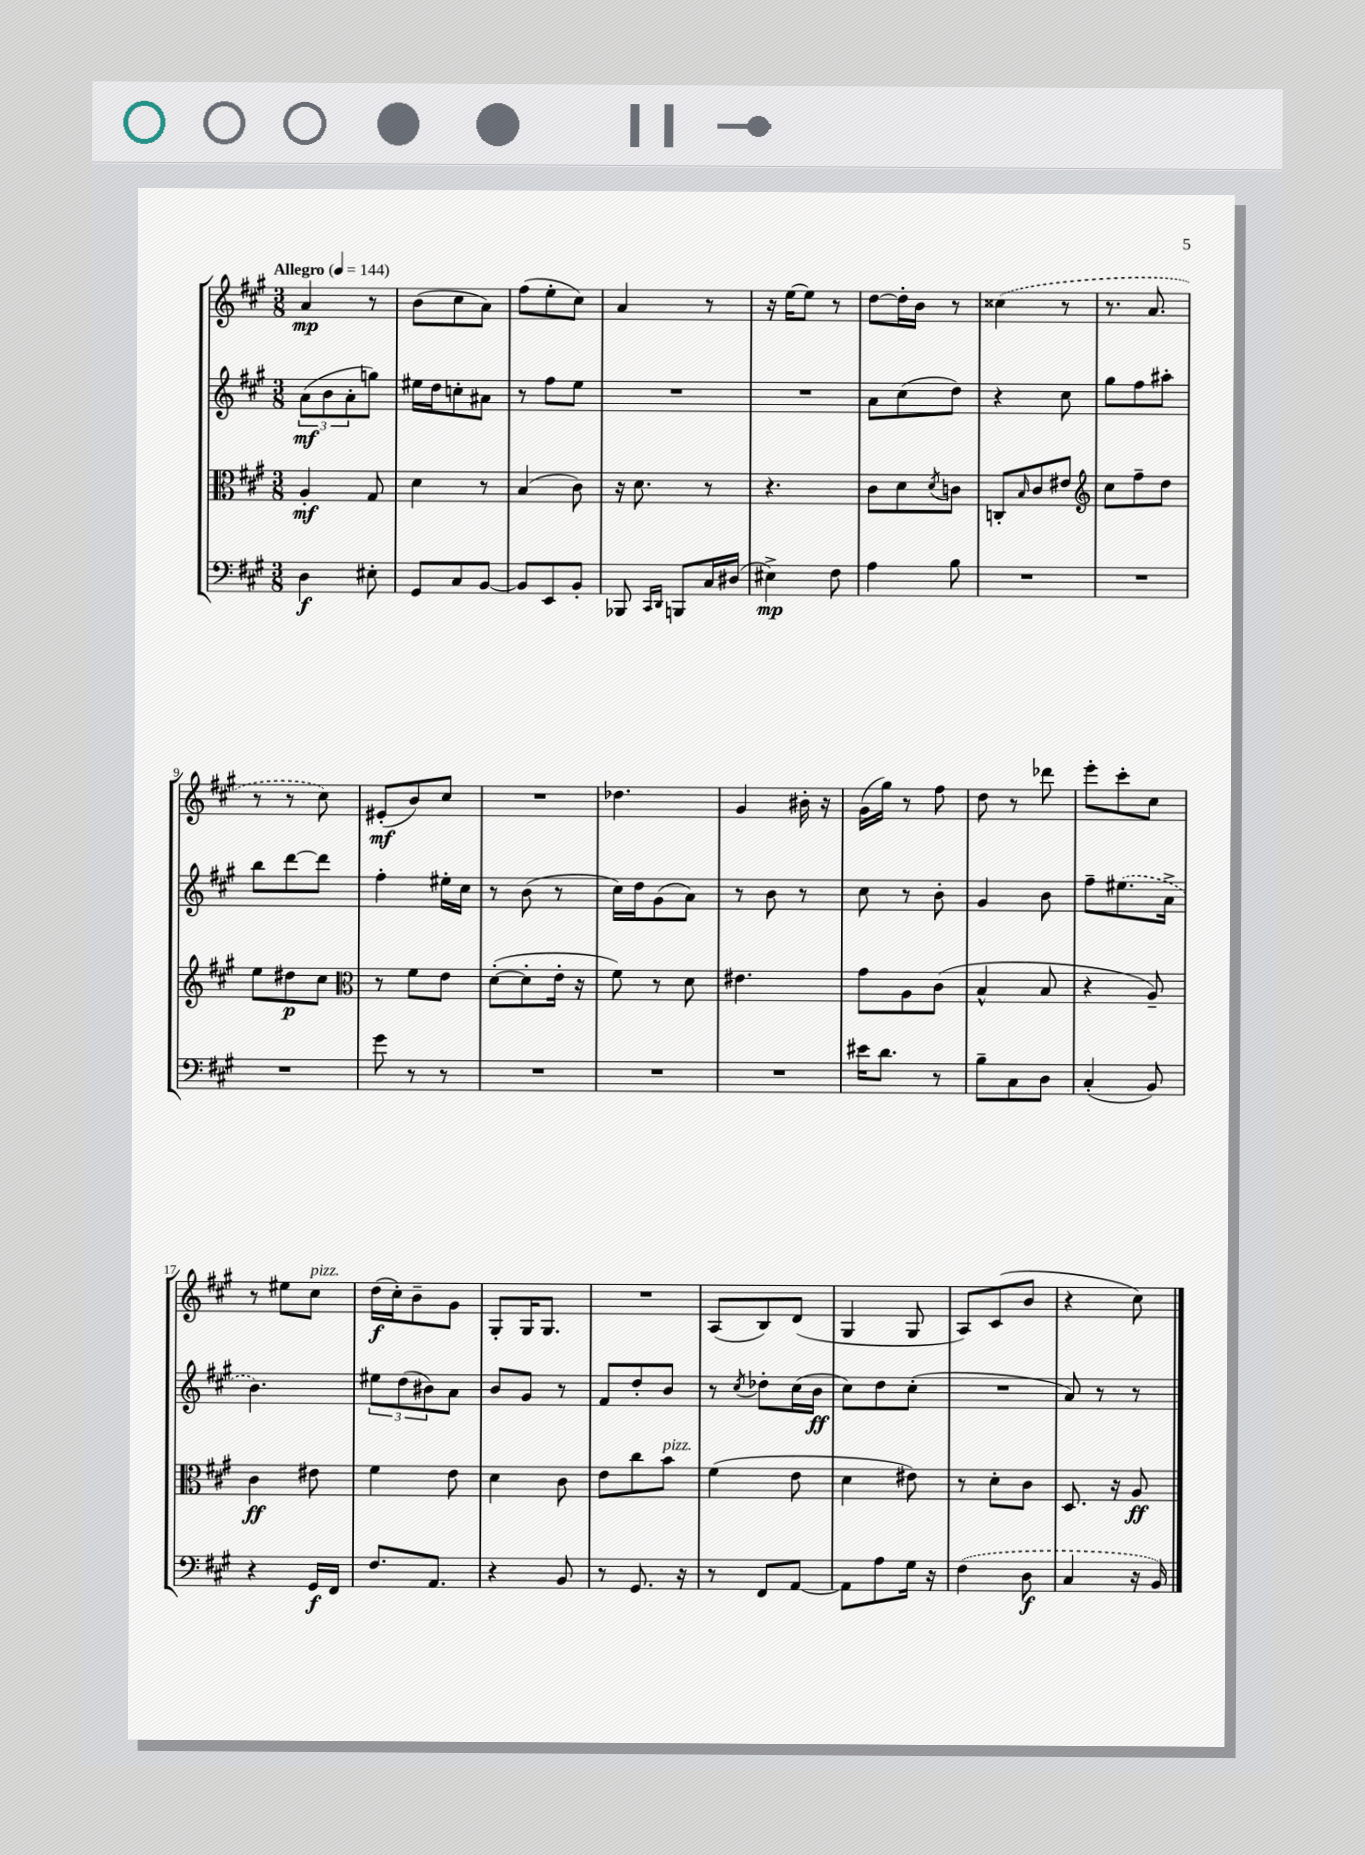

**kern	**kern	**kern	**kern
*staff4	*staff3	*staff2	*staff1
*clefF4	*clefC3	*clefG2	*clefG2
*k[f#c#g#]	*k[f#c#g#]	*k[f#c#g#]	*k[f#c#g#]
*M3/8	*M3/8	*M3/8	*M3/8
*MM144	*MM144	*MM144	*MM144
4D	4A'	(12a	4a
.	.	12b	.
.	.	12a'	.
8E#'	8G#	8gg)	8r
=	=	=	=
8GG#	4d	16ee#	(8b
.	.	16dd	.
8C#	.	8cc'	8cc#
[8BB	8r	8a#	8a)
=	=	=	=
8BB]	(4B	8r	(8ff#
8EE	.	8ff#	8ee'
8BB'	8c#)	8ee	8cc#)
=	=	=	=
8BBB-	16r	4.r	4a
.	8.d	.	.
16qqCC#	.	.	.
16qqDD	.	.	.
8BBB	.	.	.
16C#	8r	.	8r
(16D#	.	.	.
=	=	=	=
4E#^)	4.r	4.r	16r
.	.	.	[16ee
.	.	.	8ee]
8F#	.	.	8r
=	=	=	=
4A	8c#	8a	[8dd
.	8d	(8cc#	16dd']
.	.	.	16b
.	8qd	.	.
8B	8c	8dd)	8r
=	=	=	=
4.r	8C'	4r	(4cc##
.	16qqB	.	.
.	8c#	.	.
.	8e#	8cc#	8r
=	=	=	=
*	*clefG2	*	*
4.r	8cc#	8gg#	8.r
.	8ff#~	8ff#	.
.	.	.	8.a
.	8dd	8aa#'	.
=	=	=	=
4.r	8ee	8bb	8r
.	8dd#	[8ddd	8r
.	8cc#	8ddd]	8cc#)
=	=	=	=
*	*clefC3	*	*
8g#	8r	4ff#'	(8e#'
8r	8f#	.	8b)
8r	8e	16ee#'	8cc#
.	.	16cc#	.
=	=	=	=
4.r	([8d'	8r	4.r
.	8d']	(8b	.
.	16e'	8r	.
.	16r	.	.
=	=	=	=
4.r	8f#)	16cc#)	4.dd-
.	.	16dd	.
.	8r	(8g#	.
.	8d	8a)	.
=	=	=	=
4.r	4.e#	8r	4g#
.	.	8b	.
.	.	8r	16b#'
.	.	.	16r
=	=	=	=
16e#	8g#	8cc#	(16g#
8.d	.	.	16gg#)
.	8A	8r	8r
8r	(8c#	8b'	8ff#
=	=	=	=
8B~	4B^^	4g#	8dd
8C#	.	.	8r
8D	8B	8b	8ddd-
=	=	=	=
(4C#'	4r	8ff#~	8eee'
.	.	(8.ee#	8ccc#'
8BB)	8A~)	.	8cc#
.	.	16a^	.
=	=	=	=
4r	4c#	4.b)	8r
.	.	.	8ee#
16GG#	8e#	.	8cc#
16FF#	.	.	.
=	=	=	=
8.F#	4f#	12ee#	(16dd
.	.	.	16cc#')
.	.	(12dd	.
.	.	.	8b~
.	.	12b#)	.
8.AA	.	.	.
.	8e	8a	8g#
=	=	=	=
4r	4d	8b	8G#'
.	.	8g#	16G#
.	.	.	8.G#
8BB	8c#	8r	.
=	=	=	=
8r	8e	8f#	4.r
8.GG#	8cc#	8dd'	.
.	8b	8b	.
16r	.	.	.
=	=	=	=
8r	(4f#	8r	(8A
.	.	8qcc#	.
8FF#	.	8dd-'	8B)
[8AA	8e	(16cc#	(8d
.	.	16b	.
=	=	=	=
8AA]	4d	8cc#)	4G#
8A	.	8dd	.
16G#	8e#)	(8cc#'	8G#
16r	.	.	.
=	=	=	=
(4F#	8r	4.r	8A)
.	8d'	.	(8c#
8D	8c#	.	8b
=	=	=	=
4C#	8.D	8a)	4r
.	.	8r	.
.	16r	.	.
16r	8A	8r	8cc#)
16BB)	.	.	.
==	==	==	==
*-	*-	*-	*-
